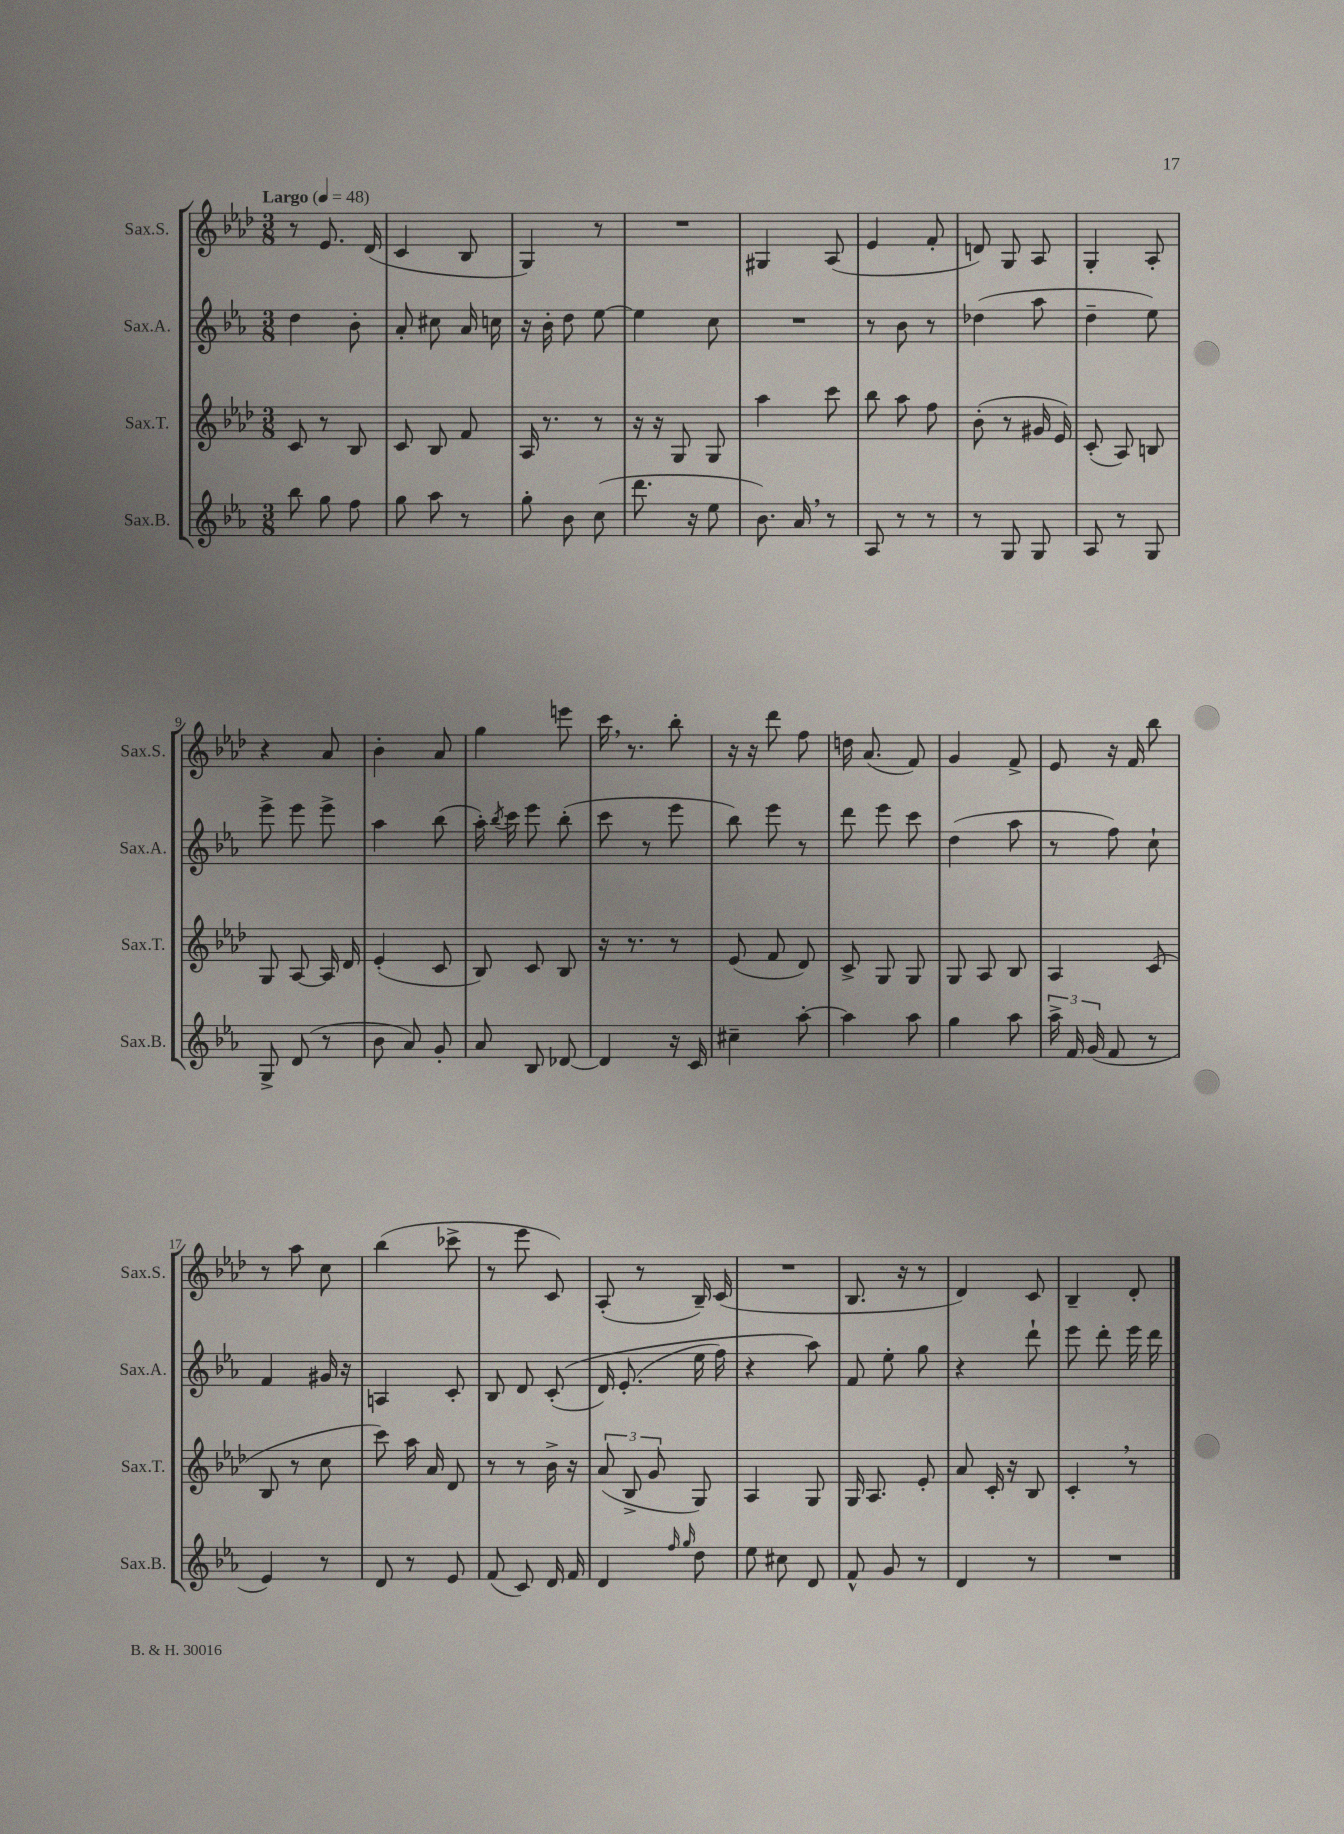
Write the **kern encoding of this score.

**kern	**kern	**kern	**kern
*part4	*part3	*part2	*part1
*staff4	*staff3	*staff2	*staff1
*I"Sax.B.	*I"Sax.T.	*I"Sax.A.	*I"Sax.S.
*I'Sax.B.	*I'Sax.T.	*I'Sax.A.	*I'Sax.S.
*clefG2	*clefG2	*clefG2	*clefG2
*k[b-e-a-]	*k[b-e-a-d-]	*k[b-e-a-]	*k[b-e-a-d-]
*M3/8	*M3/8	*M3/8	*M3/8
*MM48	*MM48	*MM48	*MM48
=1	=1	=1	=1
!	!	!	!LO:TX:a:B:t=Largo
8bb-\	8c/	4dd\	8r
8gg\	8r	.	8.e-/
8ff\	8B-/	8b-'\	.
.	.	.	(16d-/
=2	=2	=2	=2
8gg\	8c/	8a-'/	4c/
8aa-\	8B-/	8cc#X\	.
8r	8f/	16a-/	8B-/
.	.	16ccn\	.
=3	=3	=3	=3
8gg'\	16A-/	16r	4G/)
.	8.r	16b-'\	.
8b-\	.	8dd\	.
(8cc\	8r	[8ee-\	8r
=4	=4	=4	=4
8.ddd\	16r	4ee-\]	4.r
.	16r	.	.
.	8G/	.	.
16r	.	.	.
8ee-\	8G/	8cc\	.
=5	=5	=5	=5
8.b-\)	4aa-\	4.r	4G#X/
16a-,/	.	.	.
8r	8ccc\	.	(8A-/
=6	=6	=6	=6
8A-/	8bb-\	8r	4e-/
8r	8aa-\	8b-\	.
8r	8ff\	8r	8f'/
=7	=7	=7	=7
8r	(8b-'\	(4dd-X\	8dn/)
8G/	8r	.	8G/
8G/	16g#X/	8aa-\	8A-/
.	16e-/)	.	.
=8	=8	=8	=8
8A-/	(8c'/	4dd~\	4G'/
8r	8A-/)	.	.
8G/	8Bn/	8ee-\)	8A-'/
!!LO:LB:g=z
=9	=9	=9	=9
8G^/	8G/	8eee-^\	4r
(8d/	[8A-/	8eee-\	.
8r	16A-/]	8eee-^\	8a-/
.	16d-/	.	.
=10	=10	=10	=10
8b-\	(4e-'/	4aa-\	4b-'\
8a-/)	.	.	.
8g'/	8c/	(8bb-\	8a-/
=11	=11	=11	=11
8a-/	8B-/)	16aa-'\)	4gg\
.	.	8qbb-/	.
.	.	16ccc\	.
8B-/	8c/	8eee-\	.
[8d-X/	8B-/	(8bb-'\	8eeen\
=12	=12	=12	=12
4d-/]	16r	8ccc\	16ccc,\
.	8.r	.	8.r
.	.	8r	.
16r	8r	8eee-\	8bb-'\
16c/	.	.	.
=13	=13	=13	=13
4cc#X~\	(8e-/	8bb-\)	16r
.	.	.	16r
.	8f/	8eee-\	8ddd-\
[8aa-'\	8d-/)	8r	8ff\
=14	=14	=14	=14
4aa-\]	8c^/	8ddd\	16ddn\
.	.	.	(8.a-/
.	8G/	8eee-\	.
8aa-\	8G/	8ccc\	8f/)
=15	=15	=15	=15
4gg\	8G/	(4dd\	4g/
.	8A-/	.	.
8aa-\	8B-/	8aa-\	8f^/
=16	=16	=16	=16
24aa-^\	4A-/	8r	8e-/
24f/	.	.	.
(24g/	.	.	.
8f/	.	8ff\)	16r
.	.	.	16f/
8r	(8c/	8cc`\	8bb-\
!!LO:LB:g=z
=17	=17	=17	=17
4e-/)	8B-/	4f/	8r
.	8r	.	8aa-\
8r	8cc\	16g#X/	8cc\
.	.	16r	.
=18	=18	=18	=18
8d/	8ccc\)	4An/	(4bb-\
8r	16aa-\	.	.
.	16a-/	.	.
8e-/	8d-/	8c'/	8ccc-X^\
=19	=19	=19	=19
(8f/	8r	8B-/	8r
8c/)	8r	8d/	8eee-\
16d/	16b-^\	((8c'/	8c/)
16f/	16r	.	.
=20	=20	=20	=20
4d/	(12a-/	16d/)	(8A-'/
.	.	(8.e-'/	.
.	12B-^/	.	.
.	.	.	8r
.	12g/	.	.
16qqff/	.	.	.
16qqgg/	.	.	.
8dd\	8G/)	16ee-\	16B-~/)
.	.	16ff\)	(16c/
=21	=21	=21	=21
8ee-\	4A-/	4r	4.r
8cc#X\	.	.	.
8d/	8G/	8aa-\)	.
=22	=22	=22	=22
8f^^/	16G/	8f/	8.B-/
.	8.A-/	.	.
8g/	.	8ee-'\	.
.	.	.	16r
8r	8e-'/	8gg\	8r
=23	=23	=23	=23
4d/	8a-/	4r	4d-/)
.	16c'/	.	.
.	16r	.	.
8r	8B-/	8ddd`\	8c/
=24	=24	=24	=24
4.r	4c',/	8eee-\	4B-~/
.	.	8ddd'\	.
.	8r	16eee-\	8d-'/
.	.	16ddd\	.
==	==	==	==
*-	*-	*-	*-
